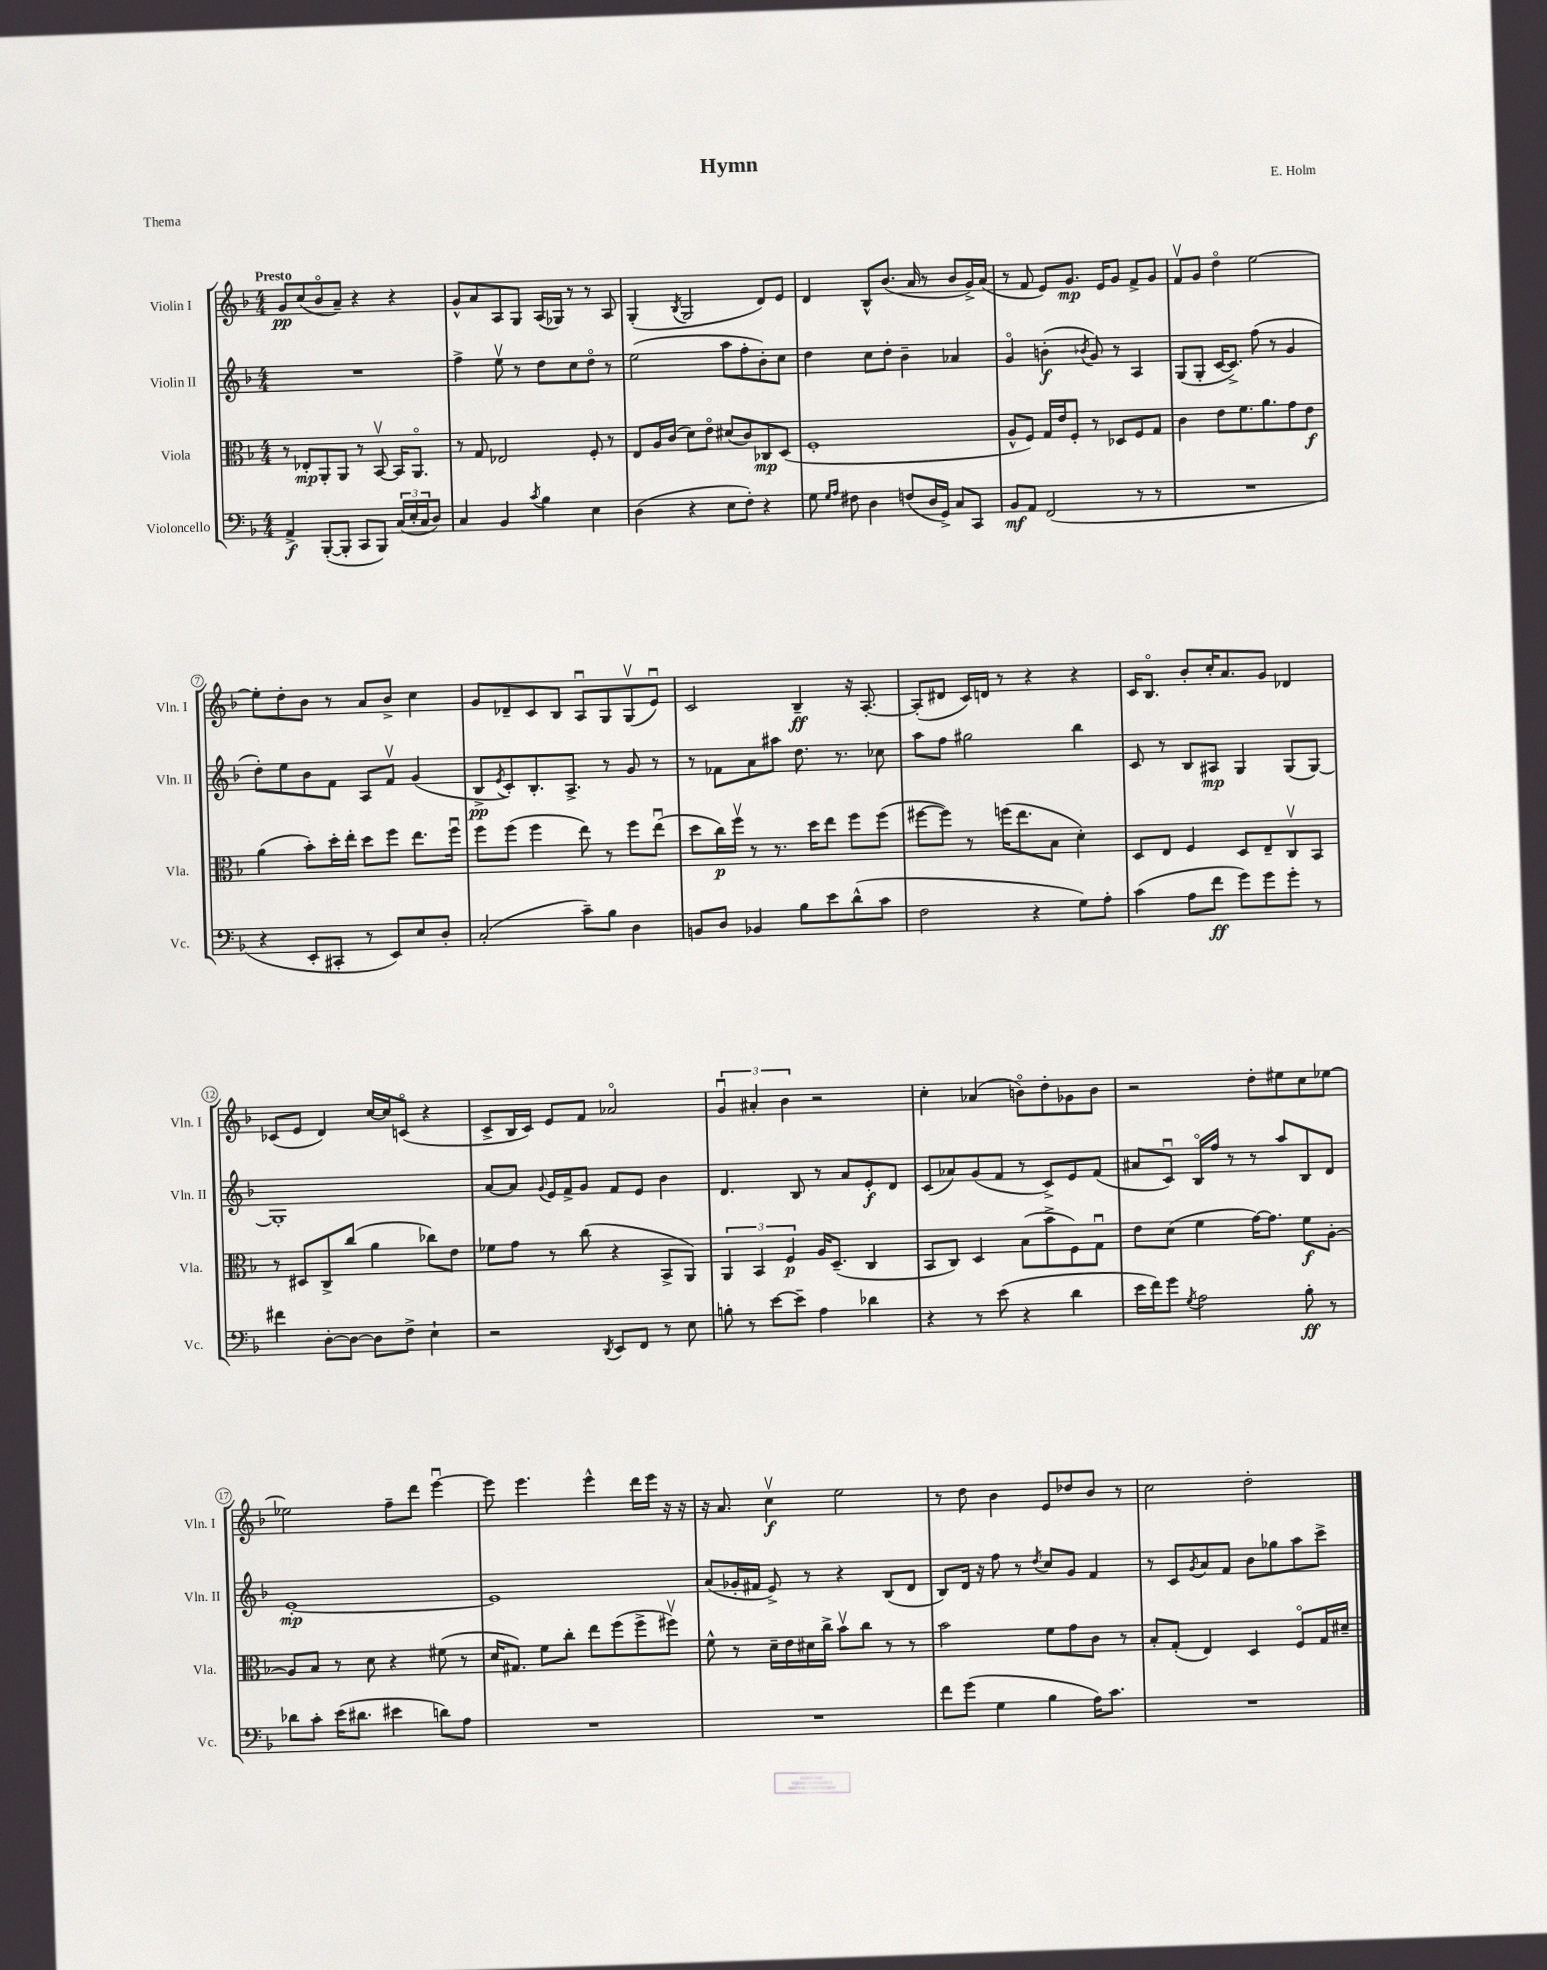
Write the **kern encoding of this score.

**kern	**dynam	**kern	**dynam	**kern	**dynam	**kern	**dynam
*part4	*part4	*part3	*part3	*part2	*part2	*part1	*part1
*staff4	*staff4	*staff3	*staff3	*staff2	*staff2	*staff1	*staff1
*I"Violoncello	*	*I"Viola	*	*I"Violin II	*	*I"Violin I	*
*I'Vc.	*	*I'Vla.	*	*I'Vln. II	*	*I'Vln. I	*
*clefF4	*	*clefC3	*	*clefG2	*	*clefG2	*
*k[b-]	*	*k[b-]	*	*k[b-]	*	*k[b-]	*
*M4/4	*	*M4/4	*	*M4/4	*	*M4/4	*
=1	=1	=1	=1	=1	=1	=1	=1
!	!	!	!	!	!	!LO:TX:a:B:t=Presto	!
4AA^/	f	8r	.	1r	.	8g/L	pp
.	.	8E-X'/L	mp	.	.	(8cc/	.
([8BBB-'/L	.	8AA'/	.	.	.	8b-/	.
8BBB-'/J]	.	8AA/J	.	.	.	8a~/J)	.
8CC/L	.	8r	.	.	.	4r	.
8BBB-/J)	.	[8BB-v/	.	.	.	.	.
(24C/LL	.	16BB-/KL]	.	.	.	4r	.
24E'/	.	.	.	.	.	.	.
.	.	8.AA/J	.	.	.	.	.
24C/J	.	.	.	.	.	.	.
8D/J)	.	.	.	.	.	.	.
=2	=2	=2	=2	=2	=2	=2	=2
4C/	.	8r	.	4ff^\	.	8g^^/L	.
.	.	8G/	.	.	.	8a/	.
4BB-/	.	2E-X/	.	8eev\	.	8A/	.
.	.	.	.	8r	.	8G/J	.
8qc/	.	.	.	.	.	.	.
4B-\	.	.	.	8dd\L	.	(16A/LL	.
.	.	.	.	.	.	16G-X/JJ)	.
.	.	.	.	8cc\	.	8r	.
4E\	.	8F'/	.	8dd\J	.	8r	.
.	.	8r	.	8r	.	8A/	.
=3	=3	=3	=3	=3	=3	=3	=3
(4D\	.	8E/L	.	(2ee\	.	(4G'/	.
.	.	16A/L	.	.	.	.	.
.	.	(16c/JJ	.	.	.	.	.
.	.	.	.	.	.	8qB-/	.
4r	.	8d\L)	.	.	.	2G/	.
.	.	8e\J	.	.	.	.	.
8E\L	.	(8d#X/L	.	8aa\L	.	.	.
8F'\J)	.	8c/)	.	8ff'\	.	.	.
4r	.	8C-X/	mp	8b-'\)	.	8d/L)	.
.	.	(8D/J	.	8cc\J	.	8e/J	.
=4	=4	=4	=4	=4	=4	=4	=4
8G\	.	1F'	.	4dd\	.	4d/	.
16qqG/LL	.	.	.	.	.	.	.
16qqA/JJ	.	.	.	.	.	.	.
8F#X\	.	.	.	.	.	.	.
4D\	.	.	.	8cc\L	.	8B-^^/L	.
.	.	.	.	8dd'\J	.	(8.b-/J	.
(8Fn/L	.	.	.	4b-~\	.	.	.
.	.	.	.	.	.	16a/	.
16D/L	.	.	.	.	.	8r	.
16GG^/JJ)	.	.	.	.	.	.	.
8C/L	.	.	.	4a-X/	.	8b-/L	.
8CC/J	.	.	.	.	.	16g^/L)	.
.	.	.	.	.	.	(16a/JJ	.
=5	=5	=5	=5	=5	=5	=5	=5
8BB-/L	mf	8A^^/L	.	4g/	.	8r	.
8AA/J	.	8F/J)	.	.	.	8f/	.
(2FF/	.	16G/LL	.	(4bn'\	f	8e/L)	.
.	.	16e/J	.	.	.	.	.
.	.	8F'/J	.	.	.	8.g/J	mp
.	.	.	.	8qb-X/	.	.	.
.	.	8r	.	8g/)	.	.	.
.	.	.	.	.	.	16e/KL	.
.	.	8D-X/L	.	8r	.	8g/J	.
8r	.	8F/	.	4A/	.	8f^/L	.
8r	.	8G/J	.	.	.	8g/J	.
=6	=6	=6	=6	=6	=6	=6	=6
1r	.	4c\	.	(8G/L	.	8fv/L	.
.	.	.	.	8G'/J	.	8g/J	.
.	.	8e\L	.	[16c/KL	.	4dd\	.
.	.	.	.	8.c^/J])	.	.	.
.	.	8.f\	.	.	.	.	.
.	.	.	.	(8ff\	.	[2ee\	.
.	.	8.a\	.	.	.	.	.
.	.	.	.	8r	.	.	.
.	.	8g\	.	4g/	.	.	.
.	.	8e\J	f	.	.	.	.
!!LO:LB:g=z
=7	=7	=7	=7	=7	=7	=7	=7
4r	.	(4a\	.	8dd'\L)	.	8ee'\L]	.
.	.	.	.	8ee\	.	8dd'\	.
8EE'/L	.	8b-'\L)	.	8b-\	.	8b-\J	.
8CC#X'/J	.	16dd'\L	.	8f\J	.	8r	.
.	.	16ee'\JJ	.	.	.	.	.
8r	.	8dd\L	.	8A/L	.	8a/L	.
8EE/L)	.	8ff\J	.	8fv/J	.	8b-^/J	.
8E/	.	8.ee\L	.	(4g/	.	4cc\	.
8D'/J	.	.	.	.	.	.	.
.	.	16ffu\Jk	.	.	.	.	.
=8	=8	=8	=8	=8	=8	=8	=8
(2C'/	.	8ff\L	.	8B-^/L	pp	8g/L	.
.	.	.	.	8qe/	.	.	.
.	.	(8ff\J	.	8c'/)	.	8d-X~/	.
.	.	4ff\	.	8.B-'/	.	8c/	.
.	.	.	.	.	.	8B-/J	.
.	.	.	.	8.A^/J	.	.	.
8c~\L)	.	8ee\)	.	.	.	8Au/L	.
8B-\J	.	8r	.	8r	.	8G/	.
4D\	.	8ff\L	.	8g/	.	(8Gv/	.
.	.	(8eeu\J	.	8r	.	8eu/J)	.
=9	=9	=9	=9	=9	=9	=9	=9
8BBn/L	.	8dd\L	.	8r	.	2c/	.
8D/J	.	16cc\L)	p	8f-X\L	.	.	.
.	.	16ffv\JJ	.	.	.	.	.
4BB-X/	.	8r	.	8a\	.	.	.
.	.	8.r	.	8aa#X\J	.	.	.
8B-\L	.	.	.	8.dd\	.	4B-~/	ff
.	.	16dd\KL	.	.	.	.	.
8e\	.	8ee\J	.	.	.	.	.
.	.	.	.	8.r	.	.	.
(8d^^\	.	8ff\L	.	.	.	16r	.
.	.	.	.	.	.	[8.A'/	.
8c\J	.	(8ff\J	.	8cc-X\	.	.	.
=10	=10	=10	=10	=10	=10	=10	=10
2F\	.	[8ff#X\L	.	8aa\L	.	(8A'/L]	.
.	.	8ff#\J])	.	8ff\J	.	8d#X/J	.
.	.	8r	.	2gg#X\	.	16c/LL)	.
.	.	.	.	.	.	16dn/JJ	.
.	.	(16ffn\KL	.	.	.	8r	.
.	.	8.ee\	.	.	.	.	.
4r	.	.	.	.	.	4r	.
.	.	8B-\J	.	.	.	.	.
8G\L)	.	4d'\)	.	4bb-\	.	4r	.
8A'\J	.	.	.	.	.	.	.
=11	=11	=11	=11	=11	=11	=11	=11
(4c\	.	8D/L	.	8c/	.	16c/KL	.
.	.	.	.	.	.	8.B-/J	.
.	.	8E/J	.	8r	.	.	.
8A\L	.	4F/	.	8B-/L	.	8b-'/L	.
8f\J	ff	.	.	8A#X/J	mp	16cc'/K	.
.	.	.	.	.	.	8.a/	.
8g\L)	.	8D/L	.	4G/	.	.	.
8g\	.	8E~/	.	.	.	8g/J	.
8g'\J	.	8Cv/	.	(8G/L	.	4d-X/	.
8r	.	8BB-/J	.	[8G/J)	.	.	.
!!LO:LB:g=z
=12	=12	=12	=12	=12	=12	=12	=12
4f#X\	.	8r	.	1G']	.	(8c-X/L	.
.	.	8D#X/L	.	.	.	8e/J	.
[8D'\L	.	8C^/	.	.	.	4d/)	.
8D\J_	.	(8cc/J	.	.	.	.	.
8D\L]	.	4a\	.	.	.	[16cc/LL	.
.	.	.	.	.	.	16cc/J]	.
8F^\J	.	.	.	.	.	(8cn/J	.
4E`\	.	8cc-X\L)	.	.	.	4r	.
.	.	8e\J	.	.	.	.	.
=13	=13	=13	=13	=13	=13	=13	=13
2r	.	8f-X\L	.	[8a/L	.	8c^/L	.
.	.	8g\J	.	8a/J]	.	16B-/L	.
.	.	.	.	.	.	16c/JJ)	.
.	.	.	.	8qqg/	.	.	.
.	.	8r	.	16e/LL	.	8e/L	.
.	.	.	.	16f^/J	.	.	.
.	.	(8cc\	.	8g/J	.	8f/J	.
8qDD/	.	.	.	.	.	.	.
8EE/L	.	4r	.	8f/L	.	2a-X/	.
8FF/J	.	.	.	8e/J	.	.	.
8r	.	8BB-^/L	.	4b-\	.	.	.
8E\	.	8AA/J)	.	.	.	.	.
=14	=14	=14	=14	=14	=14	=14	=14
8Bn'\	.	6AA/	.	4.d/	.	6gu/	.
8r	.	.	.	.	.	.	.
.	.	6BB-/	.	.	.	6a#X'/	.
[8e\L	.	.	.	.	.	.	.
.	.	6F/	p	.	.	6b-\	.
8e~\J]	.	.	.	8B-/	.	.	.
4A\	.	16A/KL	.	8r	.	2r	.
.	.	(8.D~/J	.	.	.	.	.
.	.	.	.	8a/L	.	.	.
4d-X\	.	4C/	.	8e'/	f	.	.
.	.	.	.	8d/J	.	.	.
=15	=15	=15	=15	=15	=15	=15	=15
4r	.	8BB-/L	.	(8c/L	.	4cc'\	.
.	.	8C/J)	.	8a-X/)	.	.	.
8r	.	4D/	.	(8g/	.	(4a-X/	.
(8e\	.	.	.	8f/J	.	.	.
4r	.	(8B-\L	.	8r	.	8bn\L)	.
.	.	8b-^\	.	8c^/L)	.	8dd'\	.
4d\	.	8F\)	.	8e/	.	8g-X\	.
.	.	8Gu\J	.	(8f/J	.	8b\J	.
=16	=16	=16	=16	=16	=16	=16	=16
16e\LL	.	8e\L	.	8a#X/L	.	2r	.
16f\J)	.	.	.	.	.	.	.
8g\J	.	(8d\J	.	8cu/J)	.	.	.
8qG/	.	.	.	.	.	.	.
2A\	.	4f\	.	16B-/LL	.	.	.
.	.	.	.	16ff/JJ	.	.	.
.	.	.	.	8r	.	.	.
.	.	[16g\KL)	.	8r	.	8dd'\L	.
.	.	8.g\J]	.	.	.	.	.
.	.	.	.	8aa/L	.	8ee#X\	.
8B-'\	ff	8f\L	f	8B-/	.	8cc\	.
8r	.	[8A'\J	.	8d/J	.	[8ee-X\J	.
!!LO:LB:g=z
=17	=17	=17	=17	=17	=17	=17	=17
8d-X\L	.	8A/L]	.	[1e'	mp	2ee-X\]	.
8c'\J	.	8B-/J	.	.	.	.	.
(16e\KL	.	8r	.	.	.	.	.
8.d#X\J	.	.	.	.	.	.	.
.	.	8d\	.	.	.	.	.
4e#X\	.	4r	.	.	.	8ff~\L	.
.	.	.	.	.	.	8ddd\J	.
8dn\L)	.	(8f#X\	.	.	.	[4eeeu\	.
8A\J	.	8r	.	.	.	.	.
=18	=18	=18	=18	=18	=18	=18	=18
1r	.	16d/KL	.	1e]	.	8eee\]	.
.	.	8.G#X/J)	.	.	.	.	.
.	.	.	.	.	.	4.eee\	.
.	.	8f\L	.	.	.	.	.
.	.	8cc'\J	.	.	.	.	.
.	.	8ee\L	.	.	.	4eee^^\	.
.	.	(8ff\	.	.	.	.	.
.	.	8ff^\	.	.	.	16ddd\LL	.
.	.	.	.	.	.	16eee\JJ	.
.	.	8ff#Xv\J)	.	.	.	16r	.
.	.	.	.	.	.	16r	.
=19	=19	=19	=19	=19	=19	=19	=19
1r	.	8f^^\	.	(8a/L	.	16r	.
.	.	.	.	.	.	8.a/	.
.	.	8r	.	16g-X'/L	.	.	.
.	.	.	.	16f#X/JJ	.	.	.
.	.	16d~\LL	.	8e^/)	.	4ccv\	f
.	.	16e\	.	.	.	.	.
.	.	16d#X\	.	8r	.	.	.
.	.	16cc^\JJ	.	.	.	.	.
.	.	8b-v\L	.	4r	.	2ee\	.
.	.	8cc\J	.	.	.	.	.
.	.	8r	.	(8B-/L	.	.	.
.	.	8r	.	8d/J	.	.	.
=20	=20	=20	=20	=20	=20	=20	=20
8f\L	.	2b-\	.	8B-/L)	.	8r	.
(8g\J	.	.	.	16d/Jk	.	8dd\	.
.	.	.	.	16r	.	.	.
4G\	.	.	.	8ff\	.	4b-\	.
.	.	.	.	8r	.	.	.
.	.	.	.	8qdd/	.	.	.
4B-\	.	8f\L	.	8cc/L	.	8e/L	.
.	.	8g\	.	8g/J	.	8dd-X/	.
16A\KL)	.	8c\J	.	4f/	.	8b-/J	.
8.c\J	.	.	.	.	.	.	.
.	.	8r	.	.	.	8r	.
=21	=21	=21	=21	=21	=21	=21	=21
1r	.	8B-'/L	.	8r	.	2cc\	.
.	.	(8G'/J	.	8c/L	.	.	.
.	.	.	.	8qg/	.	.	.
.	.	4E/)	.	8a/	.	.	.
.	.	.	.	8f/J	.	.	.
.	.	4D/	.	8b-\L	.	2dd'\	.
.	.	.	.	8gg-X\	.	.	.
.	.	8F/L	.	8aa\	.	.	.
.	.	16G/L	.	8ccc^\J	.	.	.
.	.	16d#X~/JJ	.	.	.	.	.
==	==	==	==	==	==	==	==
*-	*-	*-	*-	*-	*-	*-	*-
